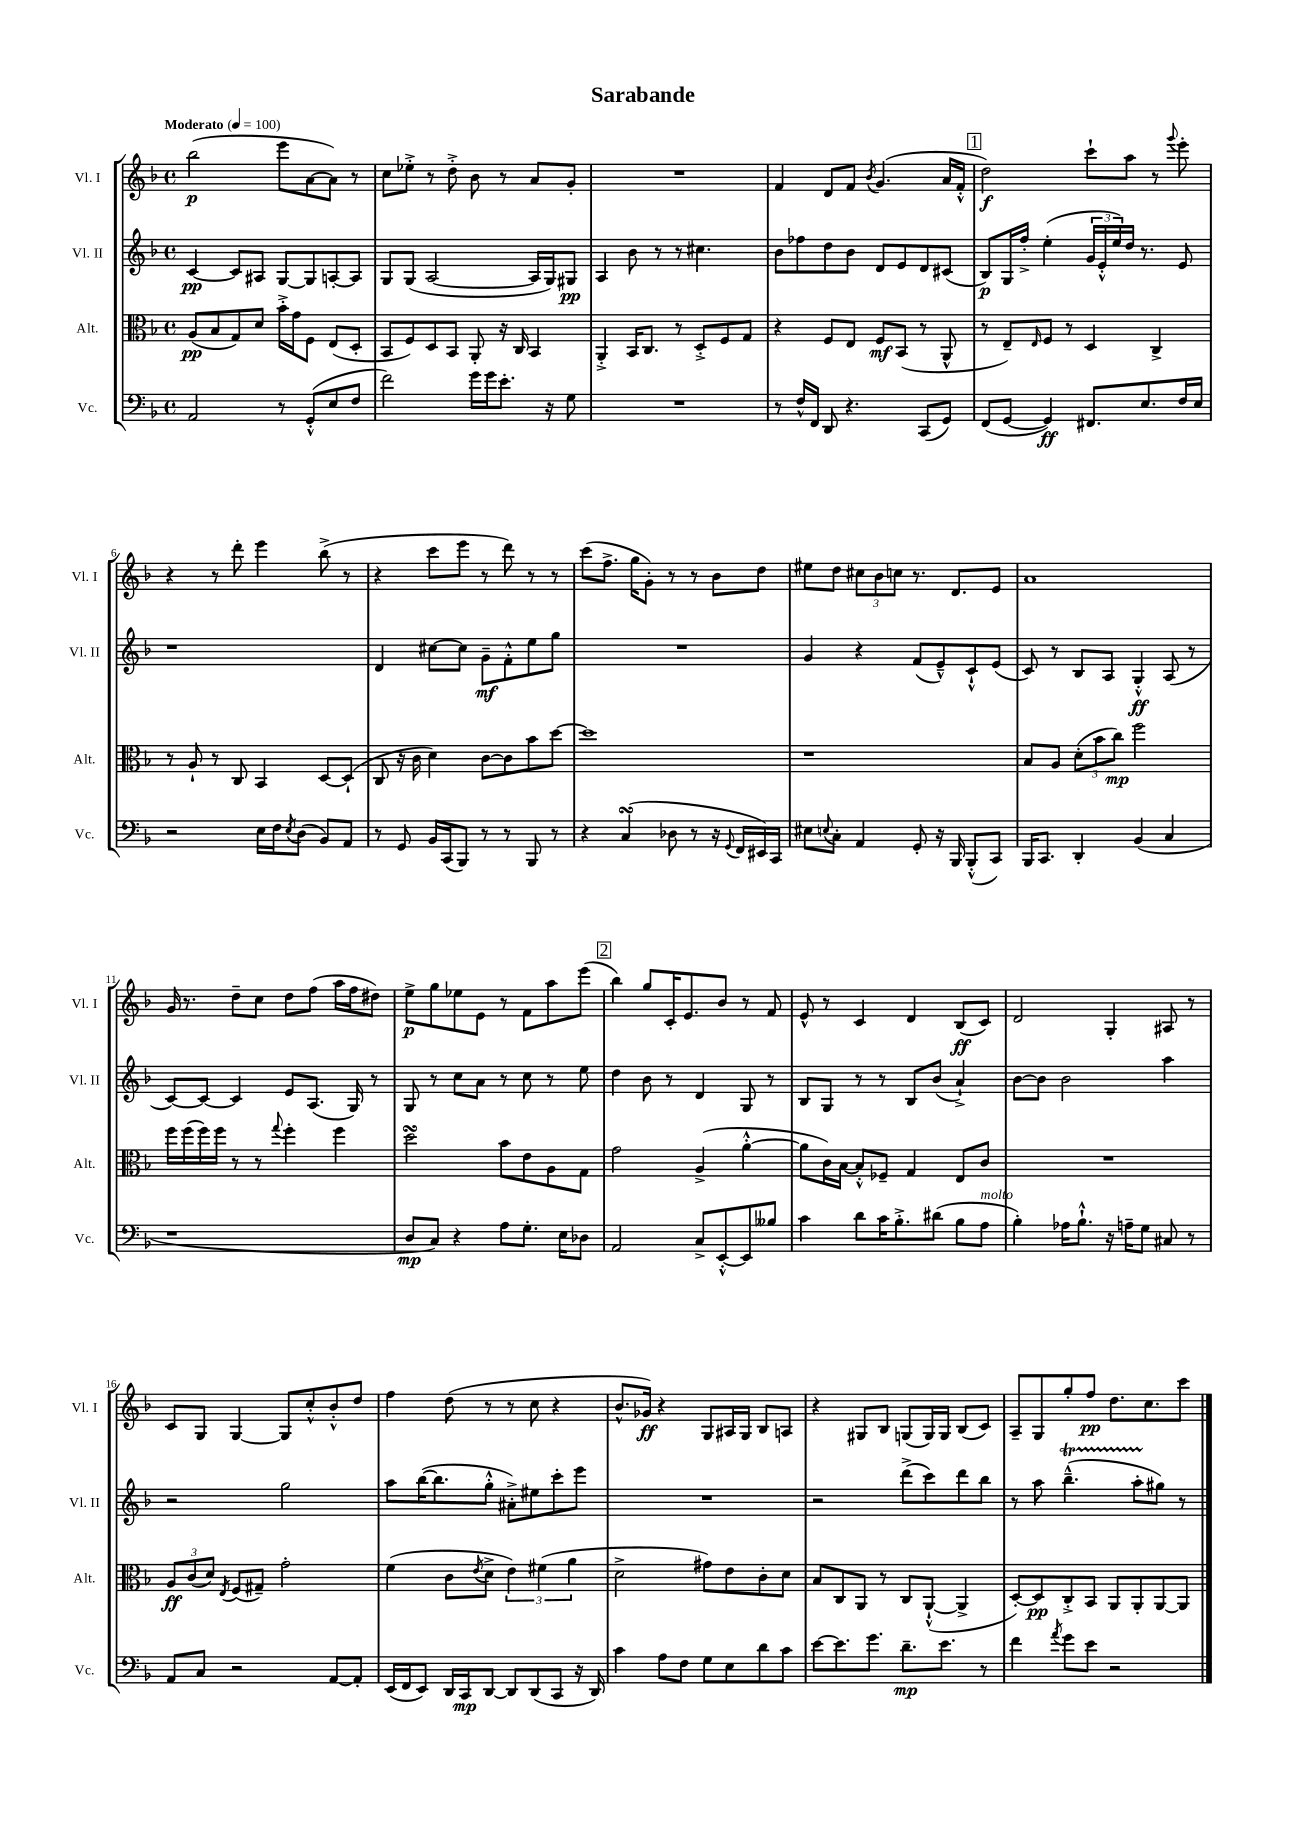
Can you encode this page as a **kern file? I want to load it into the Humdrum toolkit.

**kern	**kern	**kern	**kern
*staff4	*staff3	*staff2	*staff1
*clefF4	*clefC3	*clefG2	*clefG2
*k[b-]	*k[b-]	*k[b-]	*k[b-]
*M4/4	*M4/4	*M4/4	*M4/4
*met(c)	*met(c)	*met(c)	*met(c)
*MM100	*MM100	*MM100	*MM100
2AA	(8A	[4c	(2bb-
.	8B-	.	.
.	8G)	8c]	.
.	8d	8A#	.
8r	16b-'^	[8G	8eee
.	16g	.	.
(8GG'^^	8F	8G]	[8a
8E	(8E	[8A'	8a])
8F	8D'	8A]	8r
=	=	=	=
2f)	8BB-	8G	8cc
.	8F)	(8G	8ee-'^
.	8D	[2A	8r
.	8BB-	.	8dd'^
16g	8AA'	.	8b-
16g	.	.	.
8.e'	16r	.	8r
.	16C	.	.
.	4BB-	16A]	8a
16r	.	16G)	.
8G	.	8G#	8g'
=	=	=	=
1r	4AA'^	4A	1r
.	16BB-	8b-	.
.	8.C	.	.
.	.	8r	.
.	8r	8r	.
.	8D'^	4.cc#	.
.	8F	.	.
.	8G	.	.
=	=	=	=
8r	4r	8b-	4f
16F^^	.	8ff-	.
16FF	.	.	.
8DD	8F	8dd	8d
4.r	8E	8b-	8f
.	.	.	8qb-
.	8F	8d	(4.g
.	(8BB-	8e	.
(8CC	8r	8d	.
8GG)	8AA^^	(8c#	16a
.	.	.	16f'^^
=	=	=	=
(8FF	8r	8B-)	2dd)
[8GG	8E~)	16G	.
.	.	16ff'^	.
.	16qqE	.	.
4GG])	8F	(4ee'	.
.	8r	.	.
8.FF#	4D	24g	8ccc`
.	.	24e'^^	.
.	.	24ee)	.
.	.	16dd	8aa
8.E	.	8.r	.
.	4C^	.	8r
.	.	.	8qqggg
16F	.	8e	8eee'
16E	.	.	.
=	=	=	=
2r	8r	1r	4r
.	8A`	.	.
.	8r	.	8r
.	8C	.	8ddd'
16E	4BB-	.	4eee
16F	.	.	.
8qE	.	.	.
(8D	.	.	.
8BB-)	[8D	.	(8bb-^
8AA	(8D`]	.	8r
=	=	=	=
8r	8C	4d	4r
8GG	16r	.	.
.	16c	.	.
16BB-	4d)	[8cc#	8ccc
(16CC	.	.	.
8BBB-)	.	8cc#]	8eee
8r	[8c	8g~	8r
8r	8c]	8f'^^	8ddd)
8BBB-	8b-	8ee	8r
8r	[8dd	8gg	8r
=	=	=	=
4r	1dd]	1r	(8ccc
.	.	.	8.ff^
(4C	.	.	.
.	.	.	16gg
.	.	.	8g')
8D-	.	.	8r
8r	.	.	8r
16r	.	.	8b-
8qqGG	.	.	.
16FF	.	.	.
16EE#)	.	.	8dd
16CC	.	.	.
=	=	=	=
8E#	1r	4g	8ee#
8qqE	.	.	.
8C'	.	.	8dd
4AA	.	4r	12cc#
.	.	.	12b-
.	.	.	12cc
8GG'	.	(8f	8.r
16r	.	8e~^^)	.
16BBB-	.	.	8.d
(8BBB-'^^	.	8c`^^	.
8CC)	.	(8e	8e
=	=	=	=
16BBB-	8B-	8c)	1a
8.CC	.	.	.
.	8A	8r	.
4DD'	(12d'	8B-	.
.	12b-	.	.
.	.	8A	.
.	12cc)	.	.
(4BB-	2ff	4G'^^	.
4C	.	(8A	.
.	.	8r	.
=	=	=	=
1r	16ff	[8c)	16g
.	(16ff	.	8.r
.	16ff)	8c_	.
.	16ff	.	.
.	8r	4c]	8dd~
.	8r	.	8cc
.	8qqgg	.	.
.	4ff'	8e	8dd
.	.	(8.A	(8ff
.	4ff	.	16aa
.	.	16G)	16ff
.	.	8r	8dd#)
=	=	=	=
8D	2dd	8G	8ee^
8C)	.	8r	8gg
4r	.	8cc	8ee-
.	.	8a	8e
8A	8b-	8r	8r
8.G'	8e	8cc	8f
.	8A	8r	8aa
16E	.	.	.
8D-	8G	8ee	(8eee
=	=	=	=
2AA	2g	4dd	4bb-)
.	.	8b-	8gg
.	.	8r	16c'
.	.	.	8.e
8C^	(4A^	4d	.
[8EE'^^	.	.	8b-
8EE]	[4a'^^	8G	8r
8B--	.	8r	8f
=	=	=	=
4c	8a]	8B-	8e^^
.	16c)	8G	8r
.	[16B-	.	.
8d	8B-'^^]	8r	4c
16c	8F-~	8r	.
8.B-'^	.	.	.
.	4G	8B-	4d
(8d#	.	(8b-	.
8B-	8E	4a`^)	(8B-
8A	8c	.	8c)
=	=	=	=
4B-')	1r	[8b-	2d
.	.	8b-]	.
16A-	.	2b-	.
8.B-`^^	.	.	.
16r	.	.	4G'
16A~	.	.	.
8G	.	.	.
8C#	.	4aa	8A#
8r	.	.	8r
=	=	=	=
8AA	12A	2r	8c
.	(12c	.	.
8C	.	.	8G
.	12d)	.	.
.	8qE	.	.
2r	(8F	.	[4G
.	8G#~)	.	.
.	2g'	2gg	8G]
.	.	.	8cc'^^
[8AA	.	.	8b-'^^
8AA']	.	.	8dd
=	=	=	=
(16EE	(4f	8aa	4ff
16FF	.	.	.
8EE)	.	([16bb-	.
.	.	8.bb-]	.
16DD	8c	.	(8dd
16CC	.	.	.
.	8qe	.	.
[8DD	8d^	8gg'^^	8r
8DD]	6e)	8a#'^)	8r
(8DD	.	8ee#	8cc
.	(6f#	.	.
8CC	.	8ccc'	4r
.	6a	.	.
16r	.	8eee	.
16DD)	.	.	.
=	=	=	=
4c	2d^	1r	8.b-^^
.	.	.	16g-)
8A	.	.	4r
8F	.	.	.
8G	8g#)	.	8G
8E	8e	.	16A#
.	.	.	16G
8d	8c'	.	8B-
8c	8d	.	8A
=	=	=	=
[8e	8B-	2r	4r
8.e]	8C	.	.
.	8AA	.	8G#
8.g	.	.	.
.	8r	.	8B-
8.d~	8C	(8ddd^	(8G
.	([8AA`^^	8ccc)	16G)
8.e	.	.	16G
.	4AA^]	8ddd	(8B-
8r	.	8bb-	8c)
=	=	=	=
4f	[8D')	8r	8A~
.	8D]	8aa	8G
8qa	.	.	.
8g	8C'^	(4.bb-~^^	8gg'
8e	8BB-	.	8ff
2r	8AA	.	8.dd
.	8AA'	8aa'	.
.	.	.	8.cc
.	[8AA	8gg#)	.
.	8AA]	8r	8ccc
==	==	==	==
*-	*-	*-	*-
